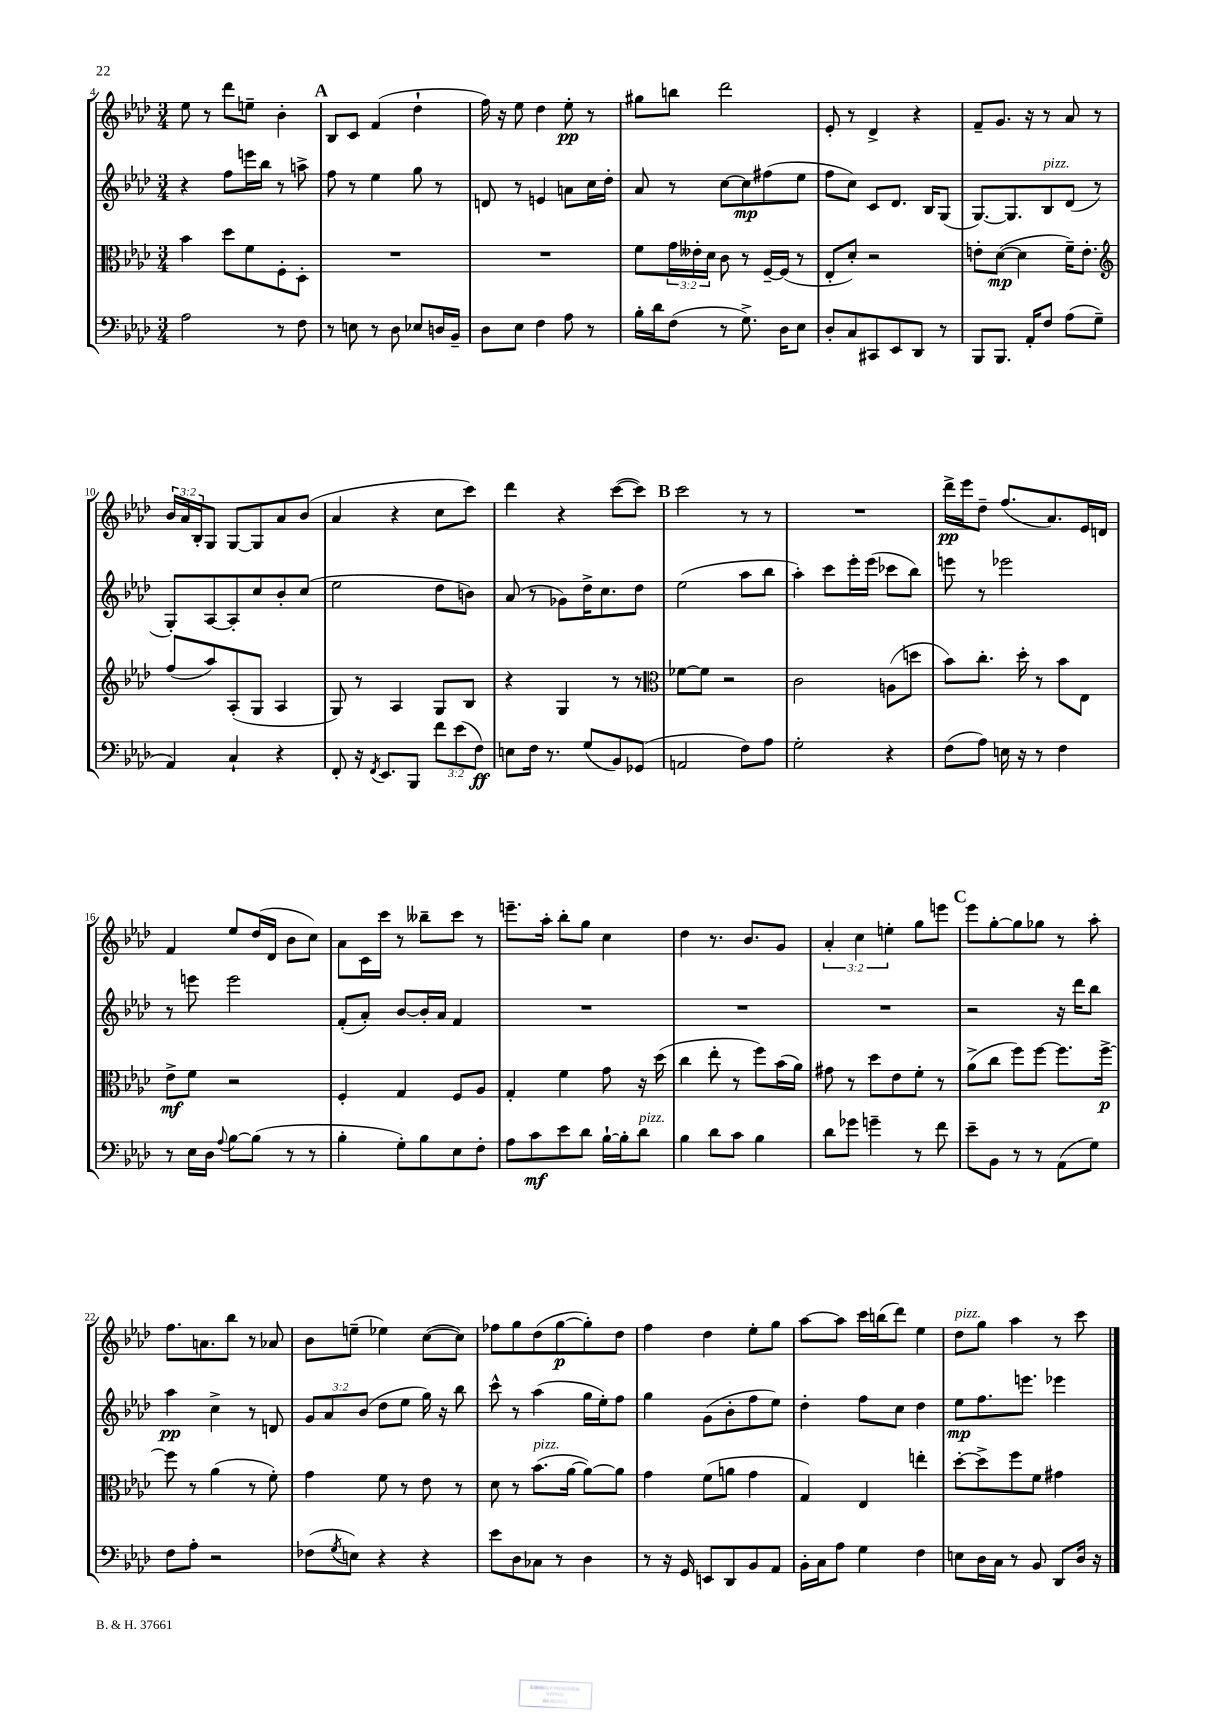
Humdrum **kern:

**kern	**kern	**kern	**kern
*staff4	*staff3	*staff2	*staff1
*clefF4	*clefC3	*clefG2	*clefG2
*k[b-e-a-d-]	*k[b-e-a-d-]	*k[b-e-a-d-]	*k[b-e-a-d-]
*M3/4	*M3/4	*M3/4	*M3/4
2A-	4b-	4r	8ee-
.	.	.	8r
.	8dd-	8ff	8ddd-
.	8f	16eee	8ee~
.	.	16bb-	.
8r	8F'	8r	4b-'
8F	8D-'	8aa^	.
=	=	=	=
8r	2.r	8ff	8B-
8E	.	8r	8c
8r	.	4ee-	(4f
8D-	.	.	.
8E-	.	8gg	4dd-`
16D	.	8r	.
16BB-~	.	.	.
=	=	=	=
8D-	2.r	8d	16ff)
.	.	.	16r
8E-	.	8r	8ee-
4F	.	4e	4dd-
8A-	.	8a	8ee-'
8r	.	16cc	8r
.	.	16dd-'	.
=	=	=	=
16B-'	8f	8a-	8gg#
16d-	.	.	.
(8F	24g	8r	8bb
.	24e--'	.	.
.	24d-	.	.
8r	8c	[8cc	2ddd-
8.G^)	8r	8cc]	.
.	[16F~	(8ff#	.
16D-	(16F]	.	.
8E-	8r	8ee-	.
=	=	=	=
8D-'	8E-'	8ff	8e-'
8C	8d-')	8cc)	8r
8CC#	2r	8c	4d-^
8EE-	.	8.d-	.
8DD-	.	.	4r
.	.	16B-	.
8r	.	(8G	.
=	=	=	=
8BBB-	8e'	[8.G)	8f~
8.BBB-	([8d-	.	8.g
.	.	8.G]	.
.	4d-]	.	.
16AA-'	.	.	16r
8F	.	8B-	8r
(8A-	16f~)	(8d-	8a-
.	8.e'	.	.
8G~	.	8r	8r
=	=	=	=
*	*clefG2	*	*
4AA-)	(8ff	8G')	24b-
.	.	.	24a-
.	.	.	24B-'
.	8aa-)	[8A-	8G
4C`	(8A-'	8A-']	[8G
.	8G	8cc	8G]
4r	4A-	8b-'	8a-
.	.	(8cc	(8b-
=	=	=	=
8FF'	8G)	2ee-	4a-
16r	8r	.	.
8qFF	.	.	.
8.EE-	.	.	.
.	4A-	.	4r
8BBB-	.	.	.
12f	8G	8dd-	8cc
(12e-	.	.	.
.	8B-	8b)	8ccc)
12F)	.	.	.
=	=	=	=
8E	4r	(8a-	4ddd-
16F	.	8r	.
8.r	.	.	.
.	4G	8g-)	4r
(8G	.	16dd-^	.
.	.	8.cc	.
8BB-)	8r	.	([8ccc
(8GG-	8r	8dd-	8ccc])
=	=	=	=
*	*clefC3	*	*
2AA	[8f-	(2ee-	2ccc
.	8f-]	.	.
.	2r	.	.
8F)	.	8aa-	8r
8A-	.	8bb-	8r
=	=	=	=
2G'	2c	4aa-')	2.r
.	.	8ccc	.
.	.	16eee-'	.
.	.	(16eee-	.
4r	(8A	8ccc-	.
.	8dd	8bb-)	.
=	=	=	=
(8F	8b-)	8eee	16ddd-^
.	.	.	16eee-
8A-)	8.cc'	8r	8dd-~
16E	.	2eee-	(8.ff
16r	16dd-'	.	.
8r	8r	.	.
.	.	.	8.a-)
4F	8b-	.	.
.	8E-	.	16e-
.	.	.	16d
=	=	=	=
8r	8e-^	8r	4f
16E-	8f	8eee	.
16D-	.	.	.
8qqA-	.	.	.
[8B-	2r	2eee	8ee-
(8B-]	.	.	(16dd-
.	.	.	16d-
8r	.	.	8b-
8r	.	.	8cc)
=	=	=	=
4B-'	4F'	(8f'	8a-
.	.	8a-')	16c
.	.	.	16ccc
8G')	4G	[8b-	8r
8B-	.	16b-']	8bb--~
.	.	16a-	.
8E-	8F	4f	8ccc
8F'	8A-	.	8r
=	=	=	=
8A-	4G'	2.r	8.eee~
8c	.	.	.
.	.	.	16aa-'
8e-	4f	.	8bb-'
8d-	.	.	8gg
[16B-`	8g	.	4cc
16B-']	.	.	.
8d-	16r	.	.
.	(16dd-	.	.
=	=	=	=
4B-	4cc	2.r	4dd-
8d-	8ee-'	.	8.r
8c	8r	.	.
.	.	.	8.b-
4B-	8ff)	.	.
.	(16b-	.	8g
.	16a-)	.	.
=	=	=	=
8d-	8g#	2.r	6a-'
8g-	8r	.	.
.	.	.	6cc
4g~	8dd-	.	.
.	.	.	6ee'
.	8e-	.	.
8r	8f'	.	8gg
8f	8r	.	8eee
=	=	=	=
8e-~	(8a-^	2r	8eee-
8BB-	8cc	.	[8gg'
8r	8ff)	.	8gg]
8r	[8ff	.	8gg-
(8AA-	8.ff]	16r	8r
.	.	16ddd-	.
8G)	.	8bb-	8aa-'
.	[16ff^	.	.
=	=	=	=
8F	8ff]	4aa-	8.ff
8A-'	8r	.	.
.	.	.	8.a
2r	(4a-	4cc^	.
.	.	.	8bb-
.	8r	8r	8r
.	8f')	8d	8a-
=	=	=	=
(8F-	4g	12g	8b-
.	.	12a-	.
8qG	.	.	.
8E)	.	.	(8ee~
.	.	(12b-	.
4r	8f	8dd-	4ee-)
.	8r	8ee-	.
4r	8e-	16gg)	([8cc
.	.	16r	.
.	8r	8bb-	8cc])
=	=	=	=
8e-	8d-	8ccc^^	8ff-
8D-	8r	8r	8gg
8C-	(8.b-	(4aa-	(8dd-
8r	.	.	[8gg
.	[16a-	.	.
4D-	8a-_)	16gg	8gg'])
.	.	16ee-')	.
.	8a-]	8ff	8dd-
=	=	=	=
8r	4g	4gg	4ff
16r	.	.	.
16GG	.	.	.
8EE	(8f	(8g	4dd-
8DD-	8a	8b-'	.
8BB-	4g	8ff	8ee-'
8AA-	.	8ee-)	8gg
=	=	=	=
16BB-'	4G)	4dd-'	[8aa-
16C	.	.	.
8A-	.	.	8aa-]
4G	4E-	8ff	16ccc
.	.	.	(16bb
.	.	8cc	8ddd-)
4F	4ee'	4dd-	4ee-
=	=	=	=
8E	[8dd-'	8ee-	8dd-
16D-	8dd-^]	8.ff	8gg
16C	.	.	.
8r	8ff	.	4aa-
.	.	8.eee	.
8BB-	8f	.	.
8DD-	4g#	4eee-	8r
16D-	.	.	8ccc
16r	.	.	.
==	==	==	==
*-	*-	*-	*-
